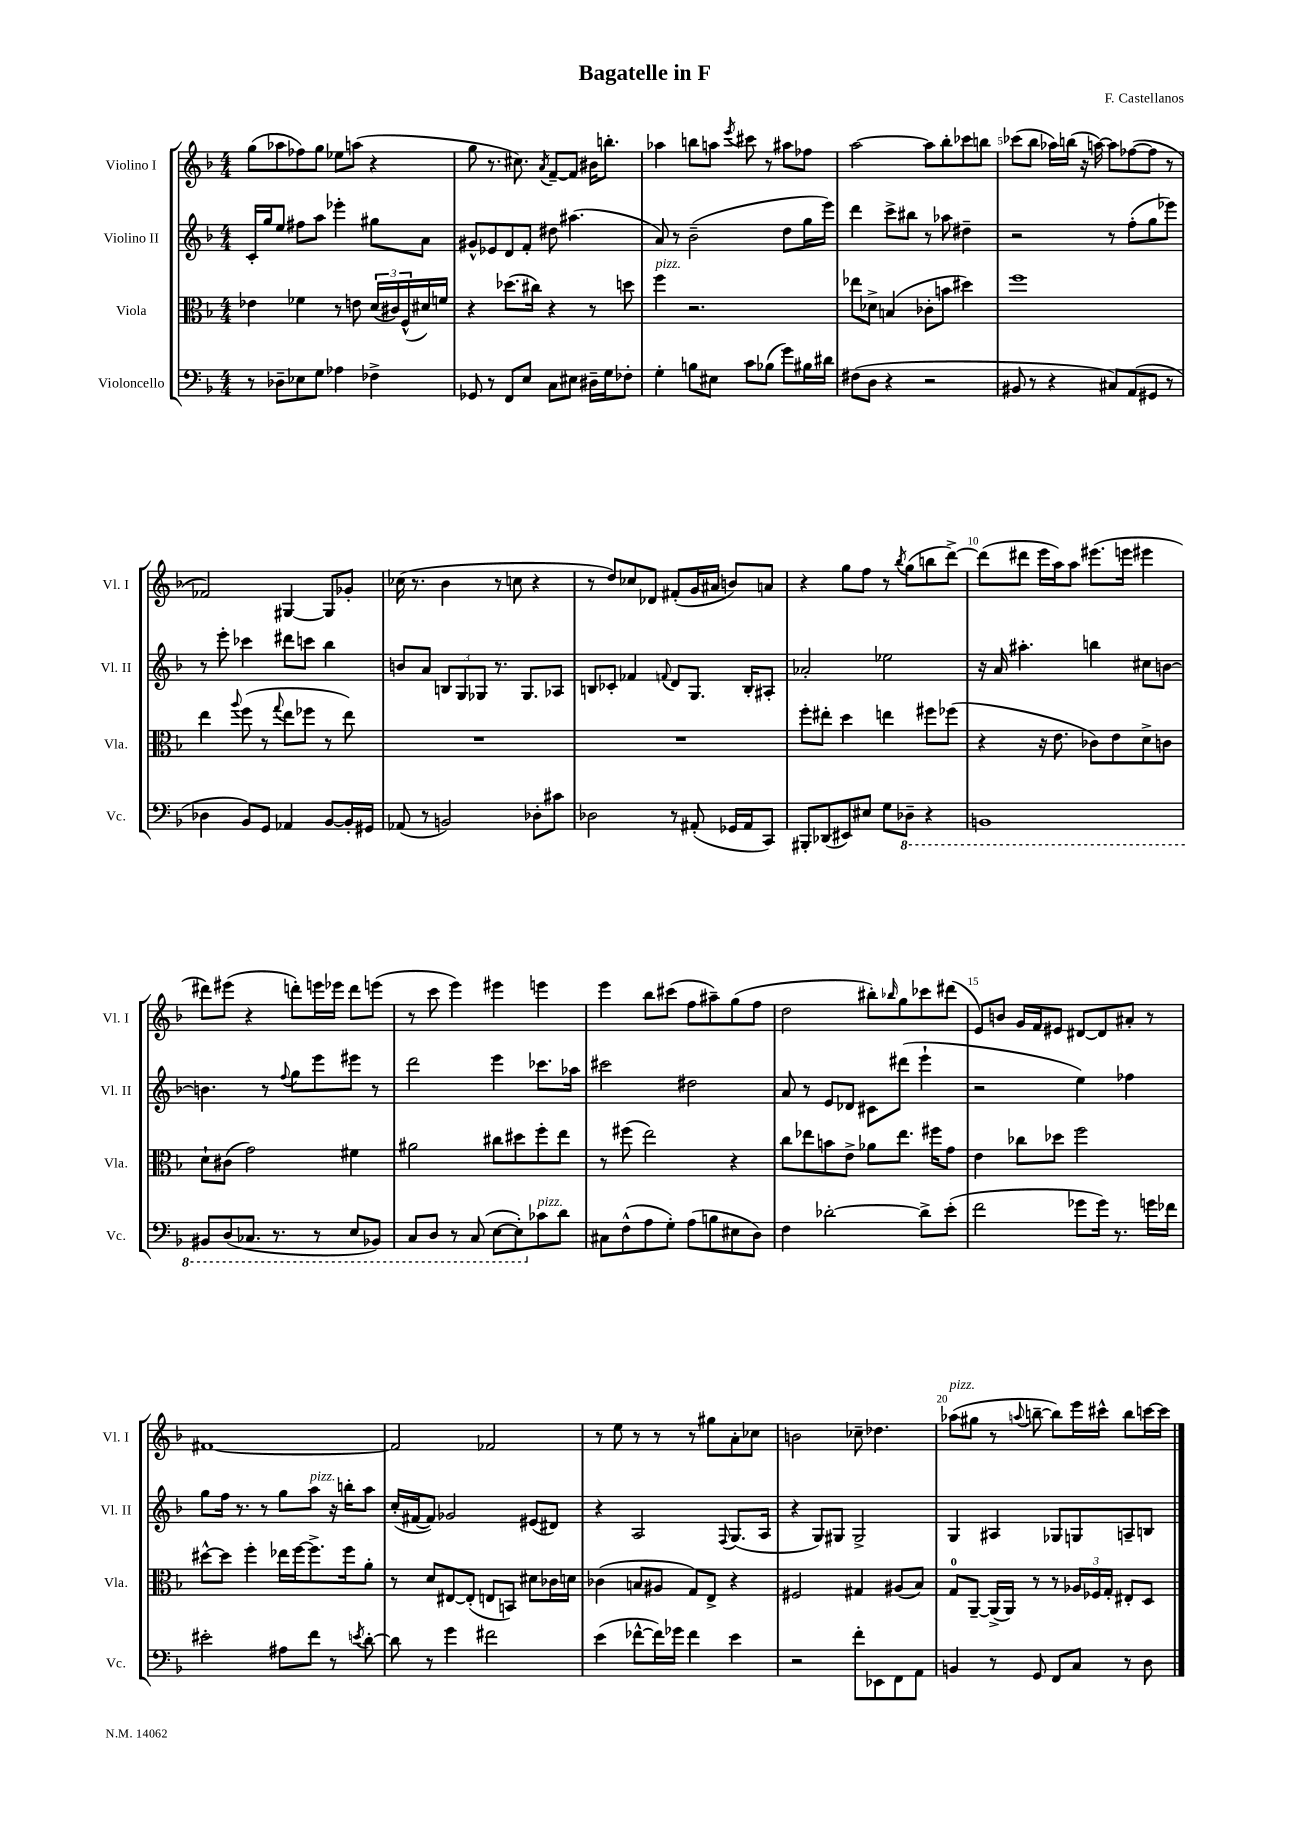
\header { title = "Bagatelle in F" composer = "F. Castellanos" }
<<
\new StaffGroup <<
\new Staff = "s0" \with { instrumentName = "Violino I" shortInstrumentName = "Vl. I" } {
    \clef treble \key f \major \numericTimeSignature \time 4/4
    g''8( aes''8 fes''8) g''8 ees''8 a''8( r4 |
    g''8 r8. cis''8.) \acciaccatura { a'8 } f'8~-- f'8 bis'16 b''8.-. |
    aes''4 b''8 a''8 \acciaccatura { e'''8 } cis'''8 r8 ais''8 fes''8 |
    a''2~ a''8 bes''8-. ces'''8 b''8 |
    ces'''8( bes''8 aes''16) b''16( r16 a''16~) a''8 fes''8~( fes''8 r8 |
    fes'2) gis4~ gis8 ges'8-. |
    ces''16( r8. bes'4 r8 c''8 r4 |
    r8 d''8) ces''8 des'8 fis'8-.( g'16 ais'16 b'8) a'8 |
    r4 g''8 f''8 r8 \acciaccatura { bes''8 } g''8( b''8 d'''8~->) |
    d'''8( dis'''8 e'''16 a''16) a''8 eis'''8.( e'''16 eis'''4 |
    dis'''8) eis'''8( r4 d'''8-.) e'''16 ees'''16 d'''8 e'''8( |
    r8 c'''8 e'''4) eis'''4 e'''4 |
    e'''4 bes''8 cis'''8( f''8 ais''8--) g''8( f''8 |
    d''2 bis''8-.) \grace { bes''16 } g''8 ces'''8 dis'''8( |
    e'8) b'8 g'16 f'16 eis'8 dis'8~ dis'8 ais'8-. r8 |
    fis'1~ |
    fis'2 fes'2 |
    r8 e''8 r8 r8 r8 gis''8 a'8-. ces''8 |
    b'2 ces''8-- des''4. |
    aes''8^\markup { \italic "pizz." }( gis''8 r8 \appoggiatura { a''8 } b''8~-- b''8) e'''16 cis'''16-^ b''8 c'''16~ c'''16 \bar "|." |
}
\new Staff = "s1" \with { instrumentName = "Violino II" shortInstrumentName = "Vl. II" } {
    \clef treble \key f \major \numericTimeSignature \time 4/4
    c'16-. g''16 e''8 fis''8 a''8 ees'''4-. gis''8 a'8 |
    gis'8-^ ees'8 d'8 f'8-. dis''8 ais''4.( |
    a'8) r8 bes'2--( d''8 g''16 e'''16) |
    d'''4 c'''8-> bis''8 r8 aes''8 dis''4-- |
    r2 r8 f''8-.( g''8 ees'''8) |
    r8 e'''8-. ces'''4 dis'''8 c'''8 bes''4 |
    b'8 a'8 \tuplet 3/2 { b8 g8 ges8 } r8. ges8. aes8 |
    b8 ces'8-. fes'4 \appoggiatura { f'8 } d'8 g8. b16-. ais8-. |
    aes'2-. ees''2 |
    r16 a'16 ais''4.-. b''4 cis''8 b'8~ |
    b'4. r8 \appoggiatura { f''8 } g''8 e'''8 eis'''8 r8 |
    d'''2 e'''4 ces'''8. aes''16 |
    cis'''2 dis''2 |
    a'8 r8 e'8 des'8 cis'8 dis'''8( e'''4-! |
    r2 e''4) fes''4 |
    g''8 f''16 r8. r8 g''8 a''8^\markup { \italic "pizz." } r16 b''16-. a''8 |
    c''16-.( fis'16~ fis'8) ges'2 eis'8( dis'8) |
    r4 a2 \appoggiatura { f8 } g8.( a16 |
    r4 g8) gis8 gis2-> |
    g4 ais4 ges8 g8 a8-- b8 \bar "|." |
}
\new Staff = "s2" \with { instrumentName = "Viola" shortInstrumentName = "Vla." } {
    \clef alto \key f \major \numericTimeSignature \time 4/4
    ees'4 fes'4 r8 e'8 \tuplet 3/2 { d'16( cis'16) f16-^( } dis'16) f'16 |
    r4 des''8.( cis''16) r4 r8 d''8 |
    f''4^\markup { \italic "pizz." } r2. |
    ees''8 des'8-> b4( ces'8-. b'8 dis''4) |
    f''1 |
    e''4 \appoggiatura { a''8 } f''8( r8 \appoggiatura { g''8 } e''8 fes''8 r8 e''8) |
    R1 |
    R1 |
    f''8-. eis''8-. d''4 e''4 fis''8 fes''8( |
    r4 r16 e'8. ces'8) e'8 d'8-> c'8 |
    d'8-! cis'8( g'2) fis'4 |
    ais'2 cis''8 dis''8 f''8-. e''8 |
    r8 fis''8( e''2) r4 |
    c''8 ees''8 b'8 e'8-> aes'8 ees''8. fis''16 g'8 |
    e'4 ces''8 des''8 f''2 |
    dis''8~-^ dis''8 f''4-. ees''16 f''16~ f''8.-> f''16 a'8-. |
    r8 d'8 eis8~ eis8-.( e8 b,8) dis'8 ces'16 d'16 |
    ces'4( b8 ais8 g8) e8-> r4 |
    fis2 gis4 ais8( bes8) |
    g8-0 a,8~-- a,16->( a,16) r8 r8 \tuplet 3/2 { aes16 fes16 g16-. } eis8-. d8 \bar "|." |
}
\new Staff = "s3" \with { instrumentName = "Violoncello" shortInstrumentName = "Vc." } {
    \clef bass \key f \major \numericTimeSignature \time 4/4
    r8 des8-- ees8 g8 aes4 fes4-> |
    ges,8 r8 f,8 e8 c8 eis8 dis16-- g16 fes8-. |
    g4-. b8 eis8 c'8 bes8( g'8) bis16 dis'16 |
    fis8( d8 r4 r2 |
    bis,8 r8 r4 cis8) a,8( gis,8 r8 |
    des4 bes,8) g,8 aes,4 bes,8~ bes,16-. gis,16 |
    aes,8( r8 b,2) des8-. cis'8 |
    des2 r8 ais,8-.( ges,16 ais,16 c,8) |
    bis,,8-. des,8( eis,8) eis8 g8 \ottava #-1 des,!8-- r4 |
    b,,1 |
    bis,,8 d,8( ces,8. r8. r8 e,8 bes,,8) |
    c,8 d,8 r8 c,8( e,8~ e,8-.) \ottava #0 ces'8^\markup { \italic "pizz." } d'8 |
    cis8 f8-^( a8 g8-.) a8( b8 eis8 d8) |
    f4 des'2~-. des'8-> e'8-.( |
    f'2 ges'8 ges'16) r8. g'16 fes'16 |
    eis'2-. ais8 f'8 r8 \acciaccatura { e'8 } d'8~-. |
    d'8 r8 g'4 fis'2 |
    e'4( fes'8~-^ fes'16) ges'16 fes'4 e'4 |
    r2 f'8-. ees,8 f,8 a,8 |
    b,4 r8 g,8 f,8 c8 r8 d8 \bar "|." |
}
>>
>>
\layout { \context { \Score \override BarNumber.break-visibility = ##(#f #t #t) barNumberVisibility = #(every-nth-bar-number-visible 5) } }
